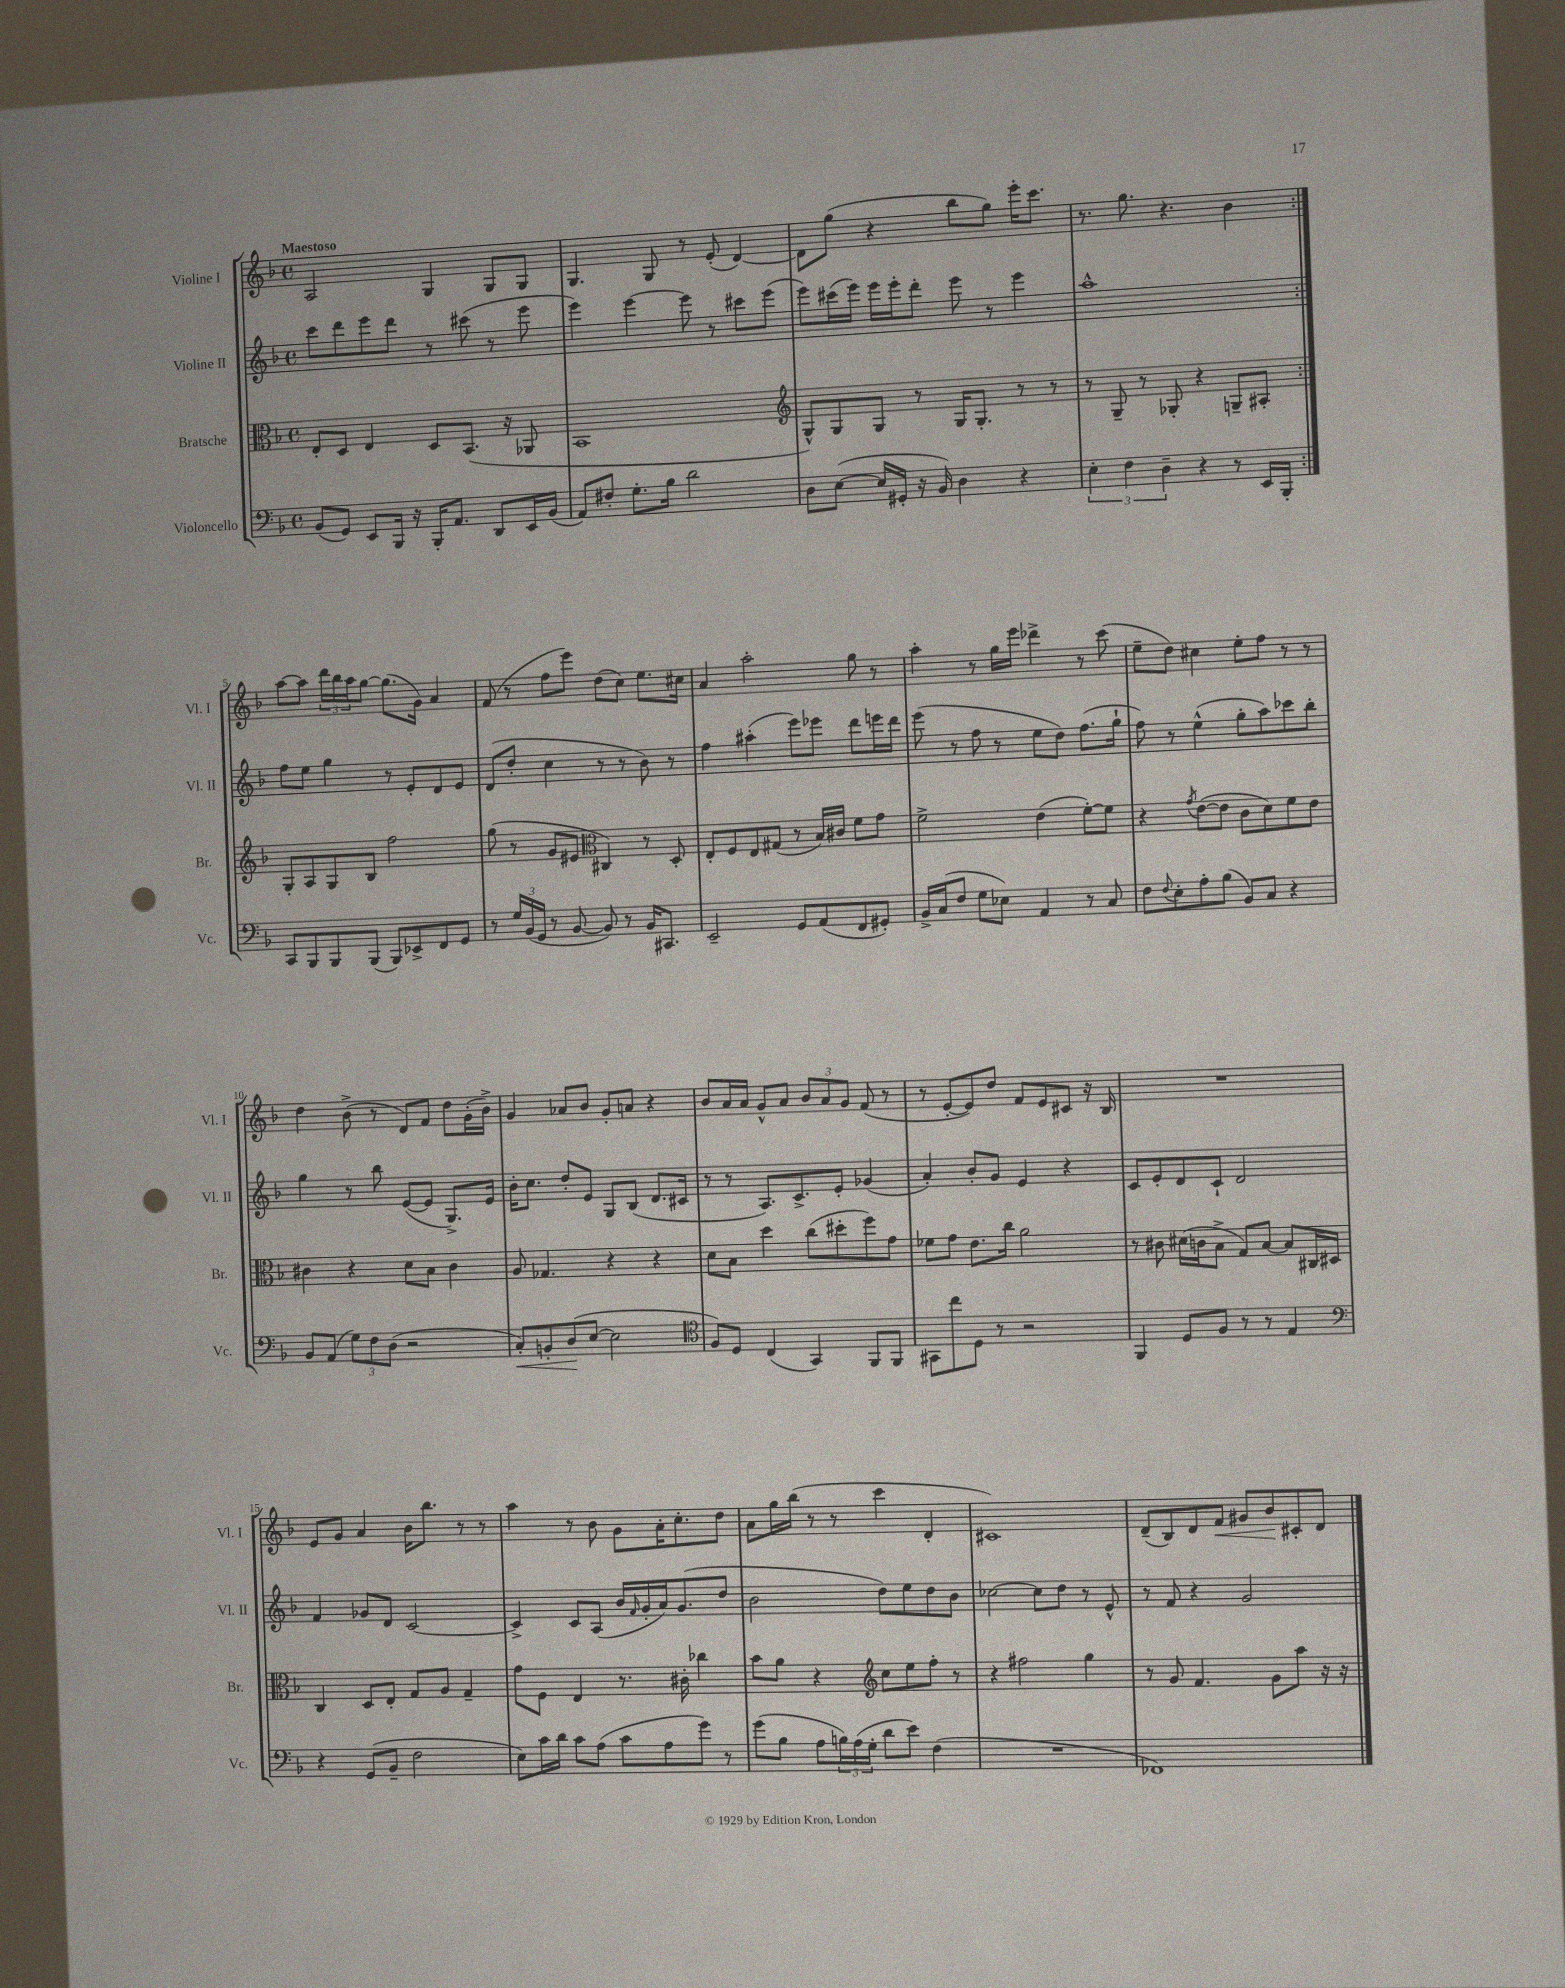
<<
\new StaffGroup <<
\new Staff = "s0" \with { instrumentName = "Violine I" shortInstrumentName = "Vl. I" } {
    \clef treble \key f \major \defaultTimeSignature \time 4/4 \tempo "Maestoso"
    \repeat volta 2 { a2 g4 g8 g8 |
    g4. g8 r8 e'8-.( d'4~) |
    d'8 g''8( r4 bes''8 g''8) e'''16-. c'''8. |
    r8. g''8. r4. bes'4 | }
    a''8~ a''8 \tuplet 3/2 { d'''16 bes''16 a''16 } g''8~ g''8.( g'16) a'4 |
    f'8( r8 f''8 e'''8) d''8( c''8) e''8. cis''16 |
    a'4 a''2-. g''8 r8 |
    a''4-. r8 g''16 e'''16 des'''4-> r8 c'''8( |
    e''8-- d''8) cis''4 e''8-. f''8 r8 r8 |
    d''4 bes'8->( r8 d'8) f'8 d''8 g'16-.( bes'16->) |
    g'4 aes'8 bes'8 g'8-. a'8 r4 |
    bes'8 a'16 a'16 g'8-^ a'8 \tuplet 3/2 { bes'8 a'8 g'8 } f'8( r8 |
    r8 e'8~-. e'8) d''8 f'8 e'8 cis'8 r16 bes16 |
    R1 |
    e'8 g'8 a'4 bes'16 bes''8. r8 r8 |
    a''4 r8 bes'8 g'8 a'16-. c''8.-. d''8 |
    a'8 g''16 bes''16( r8 r8 c'''4 d'4-. |
    cis'1) |
    d'8--( bes8) d'8 f'8\< gis'8 bes'8\! cis'8-. d'8 \bar "|." |
}
\new Staff = "s1" \with { instrumentName = "Violine II" shortInstrumentName = "Vl. II" } {
    \clef treble \key f \major \defaultTimeSignature \time 4/4
    \repeat volta 2 { c'''8 d'''8 e'''8 d'''8 r8 cis'''8( r8 e'''8 |
    e'''4) e'''4~ e'''8 r8 cis'''8 e'''8( |
    e'''8) cis'''16( e'''16) e'''16 e'''16-. d'''8-. e'''8 r8 e'''4 |
    a''1-^ | }
    f''8 e''8 g''4 r8 e'8-. d'8 e'8 |
    d'8( d''8-. c''4 r8 r8 bes'8) r8 |
    f''4 ais''4-.( e'''8) ees'''8 d'''8 e'''16 d'''16 |
    e'''8( r8 f''8 r8 e''8 d''8) f''8.( g''16-! |
    f''8) r8 e''4-^( g''8-. a''8) ces'''8 bes''8-. |
    g''4 r8 bes''8 e'8~( e'8 g8.->) e'16 |
    bes'16-. c''8. d''8-. e'8 g8 bes8( d'8. cis'16 |
    r8 r8 a8.) c'8.-> e'8-. ges'4( |
    a'4-.) bes'8-. g'8 e'4 r4 |
    c'8 e'8-. d'8 c'8-! d'2 |
    f'4 ges'8 d'8 c'2~ |
    c'4-> c'8 a8( bes'16 \grace { f'16 } g'16-. a'16) g'8.( d''8 |
    bes'2 d''8) e''8 d''8 bes'8 |
    ces''2~ ces''8 d''8 r8 e'8-^ |
    r8 f'8 r4 g'2 \bar "|." |
}
\new Staff = "s2" \with { instrumentName = "Bratsche" shortInstrumentName = "Br." } {
    \clef alto \key f \major \defaultTimeSignature \time 4/4
    \repeat volta 2 { e8-. d8 e4 d8 bes,8.( r16 aes,8 |
    bes,1 |
    \clef treble g8-^) g8 g8 r8 g16 g8.-. r8 r8 |
    r8 g8-- r8 ges8-. r4 g8-- ais8-. | }
    g8-. a8 g8 bes8 f''2 |
    g''8( r8 g'8 eis'8 \clef alto cis4) r8 d8-. |
    e8-. f8 e8 gis8( r8 bes16) cis'16 f'8 g'8 |
    f'2-> e'4( f'8~-.) f'8 |
    r4 \acciaccatura { g'8 } e'8~( e'8 c'8 d'8) f'8 e'8 |
    cis'4 r4 d'8 bes8 cis'4 |
    a8 ges4. r4 r4 |
    d'8 bes8 d''4 c''8( dis''8-. f''8) g'8 |
    fes'8 g'8 e'8. c''16 a'2 |
    r8 cis'8 dis'16( c'16 bes8-> g8) bes8~ bes8 cis16 dis16 |
    c4 d8 e8-. g8 a8 g4-- |
    g'8 f8 e4 r8. cis'16-. ces''4 |
    bes'8 a'8 r4 \clef treble c''8 e''8 f''8-. r8 |
    r4 fis''2 g''4 |
    r8 g'8 f'4. g'8 a''8 r16 r16 \bar "|." |
}
\new Staff = "s3" \with { instrumentName = "Violoncello" shortInstrumentName = "Vc." } {
    \clef bass \key f \major \defaultTimeSignature \time 4/4
    \repeat volta 2 { bes,8( g,8) e,8 bes,,16 r16 bes,,16-. a,8. d,8 e,16 bes,16( |
    a,8) fis8-. g8.-. bes16 d'2 |
    d8 e8~( e16 gis,16-. r16 bes,16) d4 r4 |
    \tuplet 3/2 { e4-. f4 d4-- } r4 r8 e,16 bes,,16-. | }
    c,8 bes,,8 bes,,8 bes,,8( bes,,8) ees,8-> f,8 g,8 |
    r8 \tuplet 3/2 { g16 bes,16( g,16 } r8 bes,8~ bes,8) r8 bes,16 cis,8. |
    e,2-- g,8 a,8( f,8 gis,8-.) |
    bes,16-> c16( f8 g8 ees8) a,4 r8 c8 |
    f8 \appoggiatura { f8 } e8-. a8-. bes8( bes,8) c8 r4 |
    bes,8 a,8( \tuplet 3/2 { g8) f8 d8( } r2 |
    c8-.\<) b,8-. d8\!( e8~ e2 |
    \clef tenor f8) d8 c4( g,4) f,8 f,8 |
    gis,8 c''8 d8 r8 r2 |
    f,4 d8 f8 r8 r8 e4 |
    \clef bass r4 g,8( bes,8-- f2 |
    e8) c'16 d'16 c'8 a8( c'8 a8 g'8) r8 |
    g'8( bes8 a8 \tuplet 3/2 { b16) a16( g16-. } d'8 e'8) f4( |
    R1 |
    fes,1) \bar "|." |
}
>>
>>
